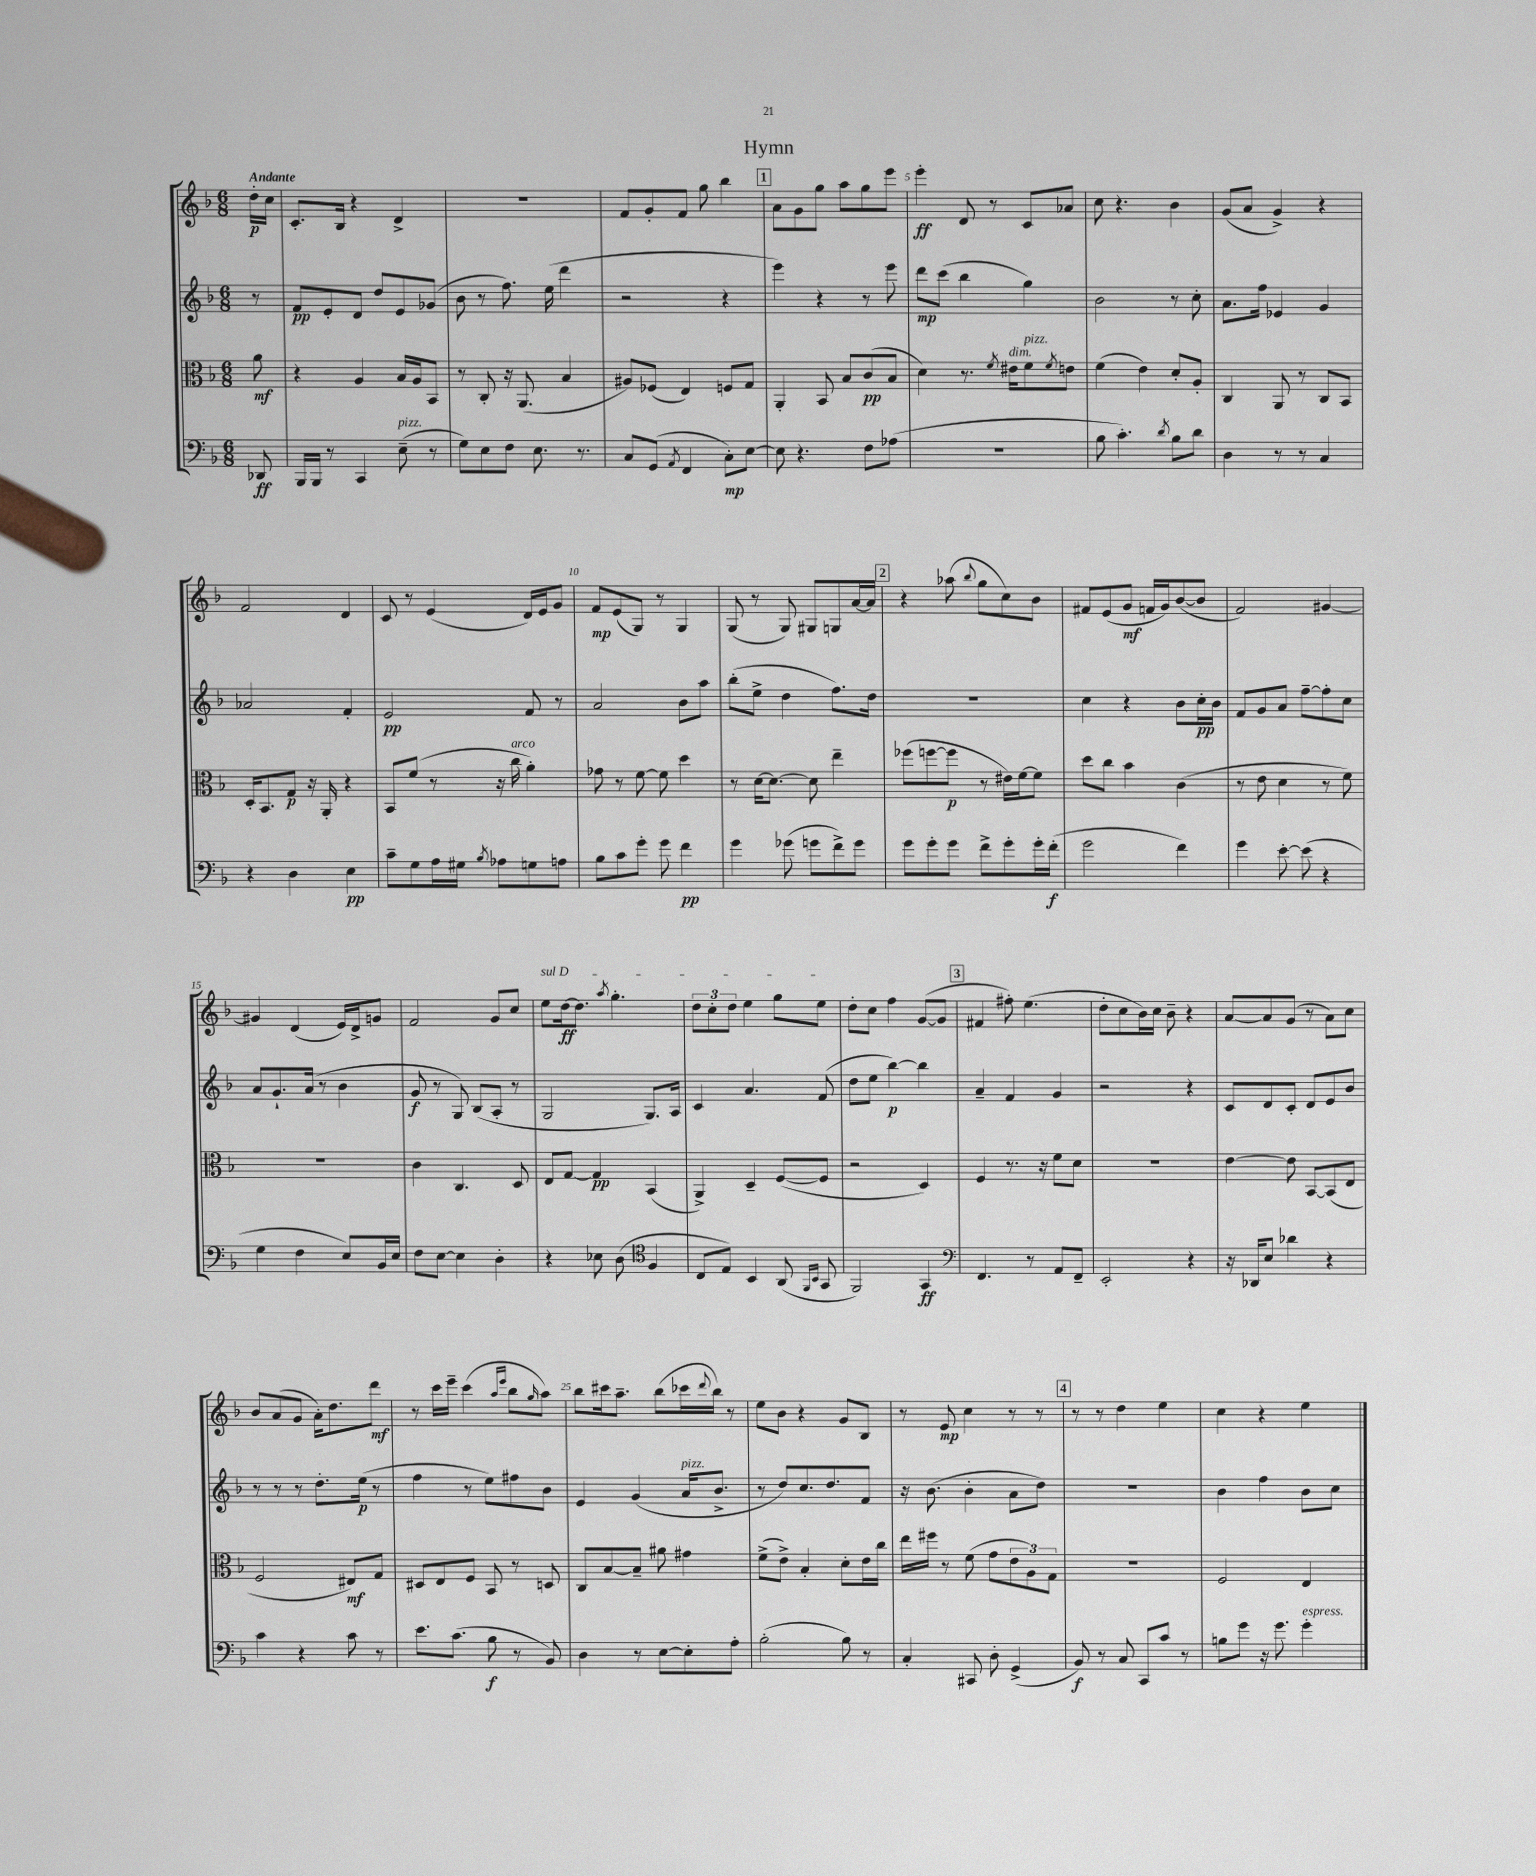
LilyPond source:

\header { title = "Hymn" }
<<
\new StaffGroup <<
\new Staff = "s0" {
    \clef treble \key f \major \numericTimeSignature \time 6/8 \partial 8 \tempo "Andante"
    d''16-.\p c''16 |
    c'8.-. bes16 r4 d'4-> |
    R2. |
    f'8 g'8-. f'8 g''8 bes''4 |
    \mark \markup { \box "1" } a'8 g'8 g''8 a''8 g''8 e'''8 |
    e'''4-.\ff d'8 r8 c'8 aes'8 |
    c''8 r4. bes'4 |
    g'8( a'8 g'4->) r4 |
    f'2 d'4 |
    c'8 r8 e'4( d'16) e'16 g'8 |
    f'8\mp e'8( g8) r8 g4 |
    g8( r8 g8) gis8 g8 a'16~ a'16 |
    \mark \markup { \box "2" } r4 aes''8( \appoggiatura { bes''8 } g''8 c''8) bes'8 |
    fis'8 e'8( g'8\mf f'16 g'16) bes'8~( bes'8 |
    f'2) gis'4~ |
    gis'4 d'4( e'16) d'16-> g'8 |
    f'2 g'8 c''8 |
    \once \override TextSpanner.bound-details.left.text = \markup { \italic "sul D" } e''8\startTextSpan d''16~\ff d''8. \acciaccatura { a''8 } g''4.-. |
    \tuplet 3/2 { d''8 c''8-. d''8 } e''4 g''8 e''8\stopTextSpan |
    d''8-. c''8 f''4 g'8~( g'8 |
    \mark \markup { \box "3" } fis'4 fis''8-.) e''4.( |
    d''8-. c''8 bes'16) c''16 bes'8-- r4 |
    a'8~ a'8 g'8( r8 a'8) c''8 |
    bes'8 a'8( g'8 a'16-.) d''8. d'''8\mf |
    r8 c'''16 e'''16-- c'''4( \grace { a''16 e'''16 } bes''8 \grace { g''16 } a''8) |
    bes''8 cis'''16 a''8.-- bes''8( ces'''16 \appoggiatura { d'''8 } bes''16) r8 |
    e''8 bes'8 r4 g'8 bes8 |
    r8 e'8\mp c''4 r8 r8 |
    \mark \markup { \box "4" } r8 r8 d''4 e''4 |
    c''4 r4 e''4 \bar "|." |
}
\new Staff = "s1" {
    \clef treble \key f \major \numericTimeSignature \time 6/8 \partial 8
    r8 |
    f'8\pp e'8-. d'8 d''8 e'8 ges'8( |
    bes'8 r8 f''8.) e''16( d'''4 |
    r2 r4 |
    \mark \markup { \box "1" } e'''4) r4 r8 e'''8 |
    d'''8\mp c'''8( bes''4 g''4) |
    bes'2 r8 c''8-. |
    a'8. f''16 ees'4 g'4 |
    aes'2 f'4-. |
    e'2\pp f'8 r8 |
    a'2 bes'8 a''8 |
    bes''8-.( e''8-> d''4 f''8.) d''16 |
    \mark \markup { \box "2" } R2. |
    c''4 r4 bes'8 c''16-.\pp bes'16 |
    f'8 g'8 a'8 f''8~-- f''8-. c''8 |
    a'8 g'8.-! a'16( r8 bes'4 |
    g'8\f r8 g8) bes8( a8-. r8 |
    g2 g8.) a16 |
    c'4 a'4. f'8( |
    d''8 e''8 bes''4~\p) bes''4 |
    \mark \markup { \box "3" } a'4-- f'4 g'4 |
    r2 r4 |
    c'8 d'8 c'8-. d'8 e'8 bes'8 |
    r8 r8 r8 d''8.-. e''16\p( r8 |
    f''4 r8 e''8) fis''8 bes'8 |
    e'4 g'4( a'16^\markup { \italic "pizz." } bes'8.-> |
    r8 d''8) c''8. d''8. f'8 |
    r16 bes'8.( bes'4-. a'8 d''8) |
    \mark \markup { \box "4" } R2. |
    bes'4 f''4 bes'8 c''8 \bar "|." |
}
\new Staff = "s2" {
    \clef alto \key f \major \numericTimeSignature \time 6/8 \partial 8
    a'8\mf |
    r4 a4 bes16 a16 bes,8 |
    r8 c8-. r16 a,8.( bes4 |
    ais8) fes8( e4) f8 g8 |
    \mark \markup { \box "1" } a,4-. bes,8 bes8 c'8\pp( bes8 |
    d'4) r8. \acciaccatura { f'8 } eis'16^\markup { \italic "dim." } f'8^\markup { \italic "pizz." } \acciaccatura { f'8 } e'8 |
    f'4( e'4) d'8-. a8-. |
    c4 a,8 r8 c8 bes,8 |
    d16-. bes,8. g8\p r16 a,16-. r4 |
    bes,8 f'8( r8 r16 c''16^\markup { \italic "arco" } a'4-.) |
    ges'8 r8 f'8~ f'8 d''4 |
    r8 d'16~ d'8.~ d'8 e''4-- |
    \mark \markup { \box "2" } fes''8( f''8~ f''8\p r8 eis'16) f'16~ f'8 |
    d''8 c''8 bes'4 c'4( |
    r8 e'8 d'4 r8 f'8) |
    R2. |
    c'4 c4. d8 |
    e8 g8~ g4\pp bes,4( |
    a,4->) d4-- f8~( f8 |
    r2 d4) |
    \mark \markup { \box "3" } f4 r8. r16 f'8 d'8 |
    R2. |
    e'4~ e'8 bes,8~ bes,8( e8 |
    f2 eis8\mf) g8 |
    dis8 e8 f8 bes,8 r8 d8 |
    c8 bes8~ bes8-- ais'8 gis'4 |
    f'8->( e'8->) bes4-. d'8-. e'16 c''16 |
    e''16 fis''16 r8 f'8( g'8 \tuplet 3/2 { e'8 a8) g8 } |
    \mark \markup { \box "4" } R2. |
    f2 e4 \bar "|." |
}
\new Staff = "s3" {
    \clef bass \key f \major \numericTimeSignature \time 6/8 \partial 8
    des,8\ff |
    bes,,16 bes,,16 r8 c,4 e8--^\markup { \italic "pizz." }( r8 |
    g8) e8 f8 e8. r8. |
    c8 g,8( \acciaccatura { a,8 } f,4 c8-.\mp) e8~ |
    \mark \markup { \box "1" } e8 r4. f8 aes8( |
    R2. |
    bes8 c'4.-.) \acciaccatura { d'8 } bes8 d'8 |
    d4 r8 r8 c4 |
    r4 d4 e4\pp |
    c'8-- g8 a16 gis16 \acciaccatura { bes8 } aes8 g8 a8 |
    bes8 c'8 g'8-. g'8 f'4\pp |
    g'4 ges'8( g'8 f'8->) g'8 |
    \mark \markup { \box "2" } g'8 g'8-. g'8 f'8-> g'8-. g'16-. f'16-.\f( |
    g'2 f'4) |
    g'4 e'8~-. e'8( r4 |
    g4 f4 e8) bes,16 e16 |
    f8 e8~ e4 d4-. |
    r4 ees8 d8( \clef tenor f4 |
    c8 e8) bes,4 a,8( \grace { f,16 bes,16 } g,8 |
    f,2) g,4\ff |
    \mark \markup { \box "3" } \clef bass f,4. r8 a,8 f,8-- |
    e,2-. r4 |
    r16 des,16 e8 des'4 r4 |
    c'4 r4 c'8 r8 |
    e'8. c'8.( bes8\f r8 bes,8) |
    d4 r8 e8~ e8-. a8-. |
    bes2-.( bes8) r8 |
    c4-. cis,8 d8-. g,4->( |
    \mark \markup { \box "4" } bes,8\f) r8 c8 c,8 c'8 r8 |
    b8 g'8 r16 g'8. g'4-.^\markup { \italic "espress." } \bar "|." |
}
>>
>>
\layout { \context { \Score \override BarNumber.break-visibility = ##(#f #t #t) barNumberVisibility = #(every-nth-bar-number-visible 5) } }
